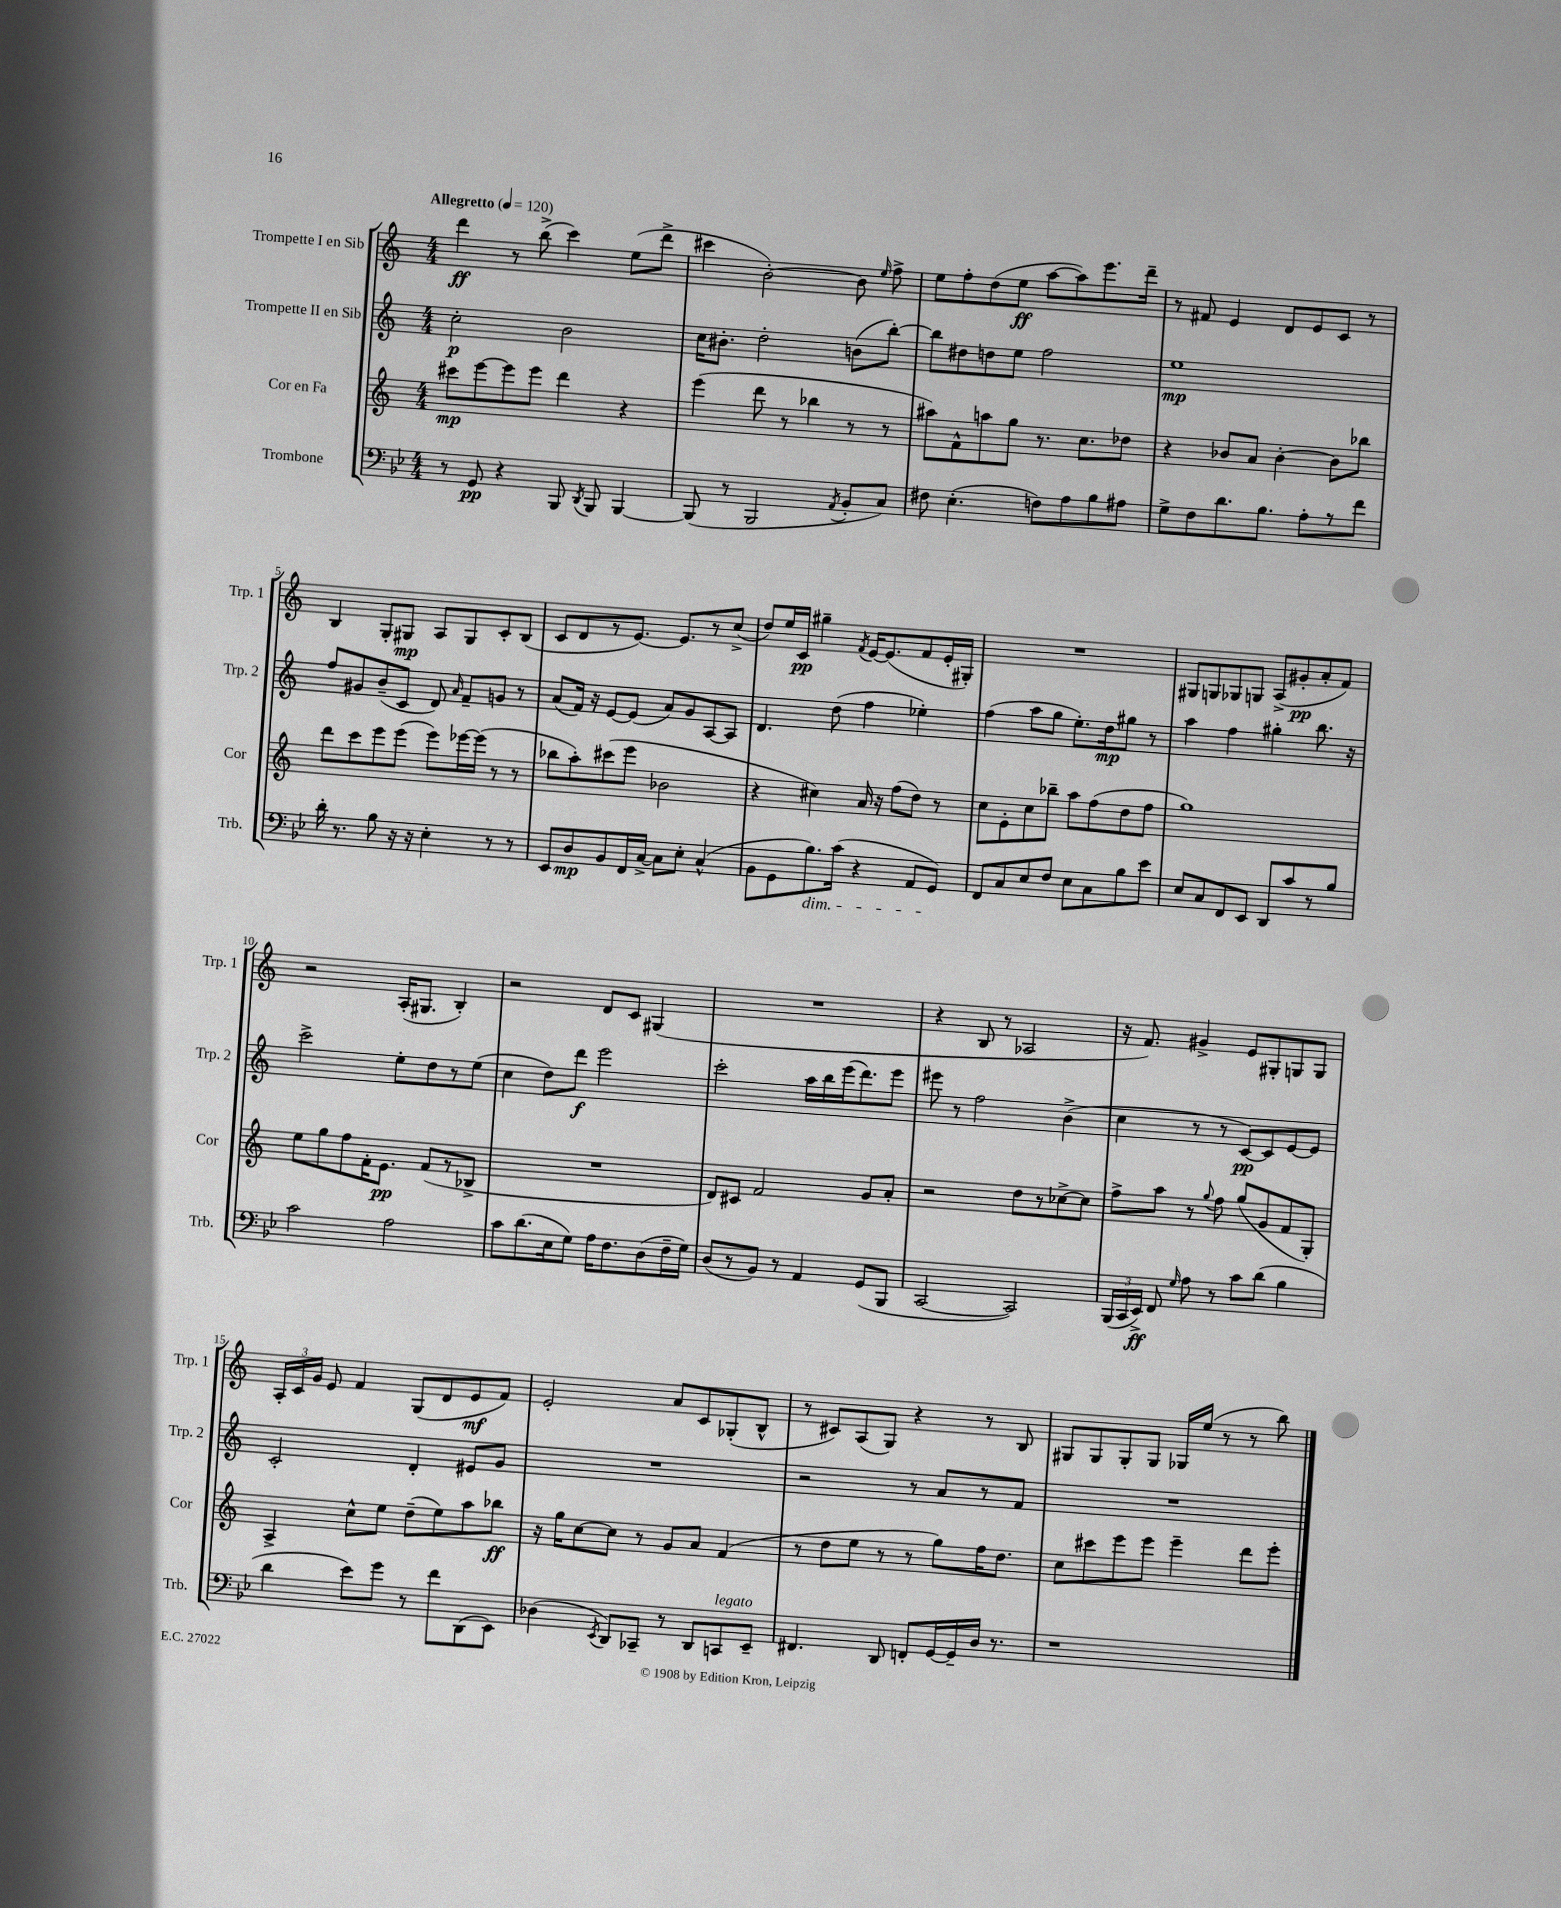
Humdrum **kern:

**kern	**kern	**kern	**kern
*staff4	*staff3	*staff2	*staff1
*clefF4	*clefG2	*clefG2	*clefG2
*k[b-e-]	*k[]	*k[]	*k[]
*M4/4	*M4/4	*M4/4	*M4/4
*MM120	*MM120	*MM120	*MM120
8r	8ccc#	2cc'	4ddd
8GG	[8eee	.	.
4r	8eee]	.	8r
.	8eee	.	(8bb^
8BBB-	4ddd	2b	4ccc)
8qDD	.	.	.
8BBB-	.	.	.
[4BBB-	4r	.	(8ee
.	.	.	8ddd^
=	=	=	=
(8BBB-]	(4eee	16cc	4ccc#
.	.	8.b#'	.
8r	.	.	.
2BBB-	8ddd	2dd'	[2b')
.	8r	.	.
.	4bb-	.	.
8qAA	.	.	.
8BB-'	8r	(8b	8b]
.	.	.	16qqee
8C)	8r	[8bb')	8ff^
=	=	=	=
8F#	8aa#)	8bb]	8ee
(4.E-'	8f^^	8dd#	8ff'
.	8aa	8dd	(8dd
.	8gg	8ee	8ee
8F)	8.r	2ff	[8aa
8A	.	.	8aa])
.	8.cc	.	.
8B-	.	.	8.eee
8A#	8dd-	.	.
.	.	.	16ddd~
=	=	=	=
8G^	4r	1ee	8r
8F	.	.	8f#
8.d	8b-	.	4e
.	8a	.	.
8.B-	.	.	.
.	[4b-'	.	8d
8A'	.	.	8e
8r	8b-]	.	8c
8f	8bb-	.	8r
=	=	=	=
16d'	8ddd	8ff	4B
8.r	.	.	.
.	8ccc	8g#	.
8B-	8eee	(8b~	8G'
16r	(8eee	8c	8G#
16r	.	.	.
4E-'	8eee)	8d)	8A
.	.	16qqa	.
.	[16eee-	8f~	8G#
.	(16eee-]	.	.
8r	8r	8g	8c'
8r	8r	8r	(8B
=	=	=	=
8EE-	8bb-	(8a	8c
8D	8aa')	16f)	8d
.	.	16r	.
8BB-	(8ccc#	[8e	8r
16FF	8eee	(8e]	[8.e)
[16C^	.	.	.
8C]	2b-	8a)	.
.	.	.	8.e]
8E-'	.	8g	.
(4C^^	.	[8A	8r
.	.	8A]	(8cc^
=	=	=	=
8BB-	4r	4.d	8dd)
8GG	.	.	16ee
.	.	.	16c
8.B-)	4cc#)	.	4gg#~
.	.	(8dd	.
(16c	.	.	.
.	.	.	8qf
4r	16a	4ff	[16e
.	16r	.	(8.e]
.	(8ff	.	.
8AA	8dd)	4ee-')	8f
8GG)	8r	.	16e'
.	.	.	16G#')
=	=	=	=
8FF	8cc	(4ff	1r
8C	8e'	.	.
8E-	8cc	8aa	.
8F	8bb-~	8gg	.
8E-	8aa	8.ee')	.
8C	(8ff	.	.
.	.	16dd	.
8B-	8dd	8gg#	.
8e-	8ff	8r	.
=	=	=	=
8E-	1gg)	4aa	8G#
8C	.	.	8G
8FF	.	4ff	8G-
8EE-	.	.	8G
8DD	.	4gg#'	(8A^
8c	.	.	8g#'
8r	.	8.bb	8a'
8B-	.	.	8f)
.	.	16r	.
=	=	=	=
2c	8ee	2ccc^	2r
.	8gg	.	.
.	8ff	.	.
.	16f'	.	.
.	8.e	.	.
2A	.	8ee'	(16A'
.	.	.	8.G#
.	(8f	8dd	.
.	8r	8r	4B')
.	8B-^	(8ee	.
=	=	=	=
8c	1r	4cc	2r
(8.d	.	.	.
.	.	8dd)	.
16E-	.	.	.
8G)	.	8ddd	.
16A	.	2eee	8d
8.F	.	.	.
.	.	.	8c
(8D	.	.	(4G#
16F~	.	.	.
16G)	.	.	.
=	=	=	=
(8D	8d)	2ccc'	1r
8r	8c#	.	.
8BB-)	2f	.	.
8r	.	.	.
4AA	.	16aa	.
.	.	16bb	.
.	.	(16eee	.
.	.	8.ddd)	.
(8GG	8g	.	.
8BBB-	8a'	8eee	.
=	=	=	=
[2CC	2r	8eee#	4r
.	.	8r	.
.	.	2ff	8B
.	.	.	8r
2CC])	8dd	.	2A-
.	8r	.	.
.	[8cc-^	(4b^	.
.	8cc-]	.	.
=	=	=	=
(24BBB-	8ff^	4cc	16r
24CC	.	.	.
.	.	.	8.f)
24EE-^)	.	.	.
8FF	8aa	.	.
16qqG	.	.	.
8A	8r	8r	4g#^
.	8qqgg	.	.
8r	8ff	8r	.
8c	(8gg	[8c)	8e
(8d	8g	8c]	8G#'
4B-	8f	[8e	8G
.	8G')	8e]	8G
=	=	=	=
4d	4A^	2c'	24A'
.	.	.	24c
.	.	.	24g
.	.	.	8e
8e-)	8cc^^	.	4f
8g	8ee	.	.
8r	(8dd~	4d'	(8G
8f	8ee)	.	8d
(8DD	8aa	8e#	8e
8EE-)	8bb-	8g	8f)
=	=	=	=
(4D-	16r	1r	2e'
.	16gg	.	.
.	[8cc	.	.
8qEE-	.	.	.
8DD)	8cc]	.	.
8CC-~	8r	.	.
8r	8g	.	8a
8DD	8a	.	8c
8CC	(4f	.	(8G-'
8EE-~	.	.	8B^^
=	=	=	=
4.FF#	8r	2r	8r
.	8dd	.	8c#)
.	8ee	.	(8A
8DD	8r	.	8G)
8FF'	8r	8r	4r
[16GG	8gg)	8a	.
16GG~]	.	.	.
16D	16ff	8r	8r
8.r	8.dd	.	.
.	.	8f	8B
=	=	=	=
1r	8cc	1r	8G#
.	8ccc#	.	8G#
.	8eee	.	8G#'
.	8eee	.	8G#
.	4eee~	.	16G-
.	.	.	(16ee
.	.	.	8r
.	8ddd	.	8r
.	8eee'	.	8bb)
==	==	==	==
*-	*-	*-	*-
